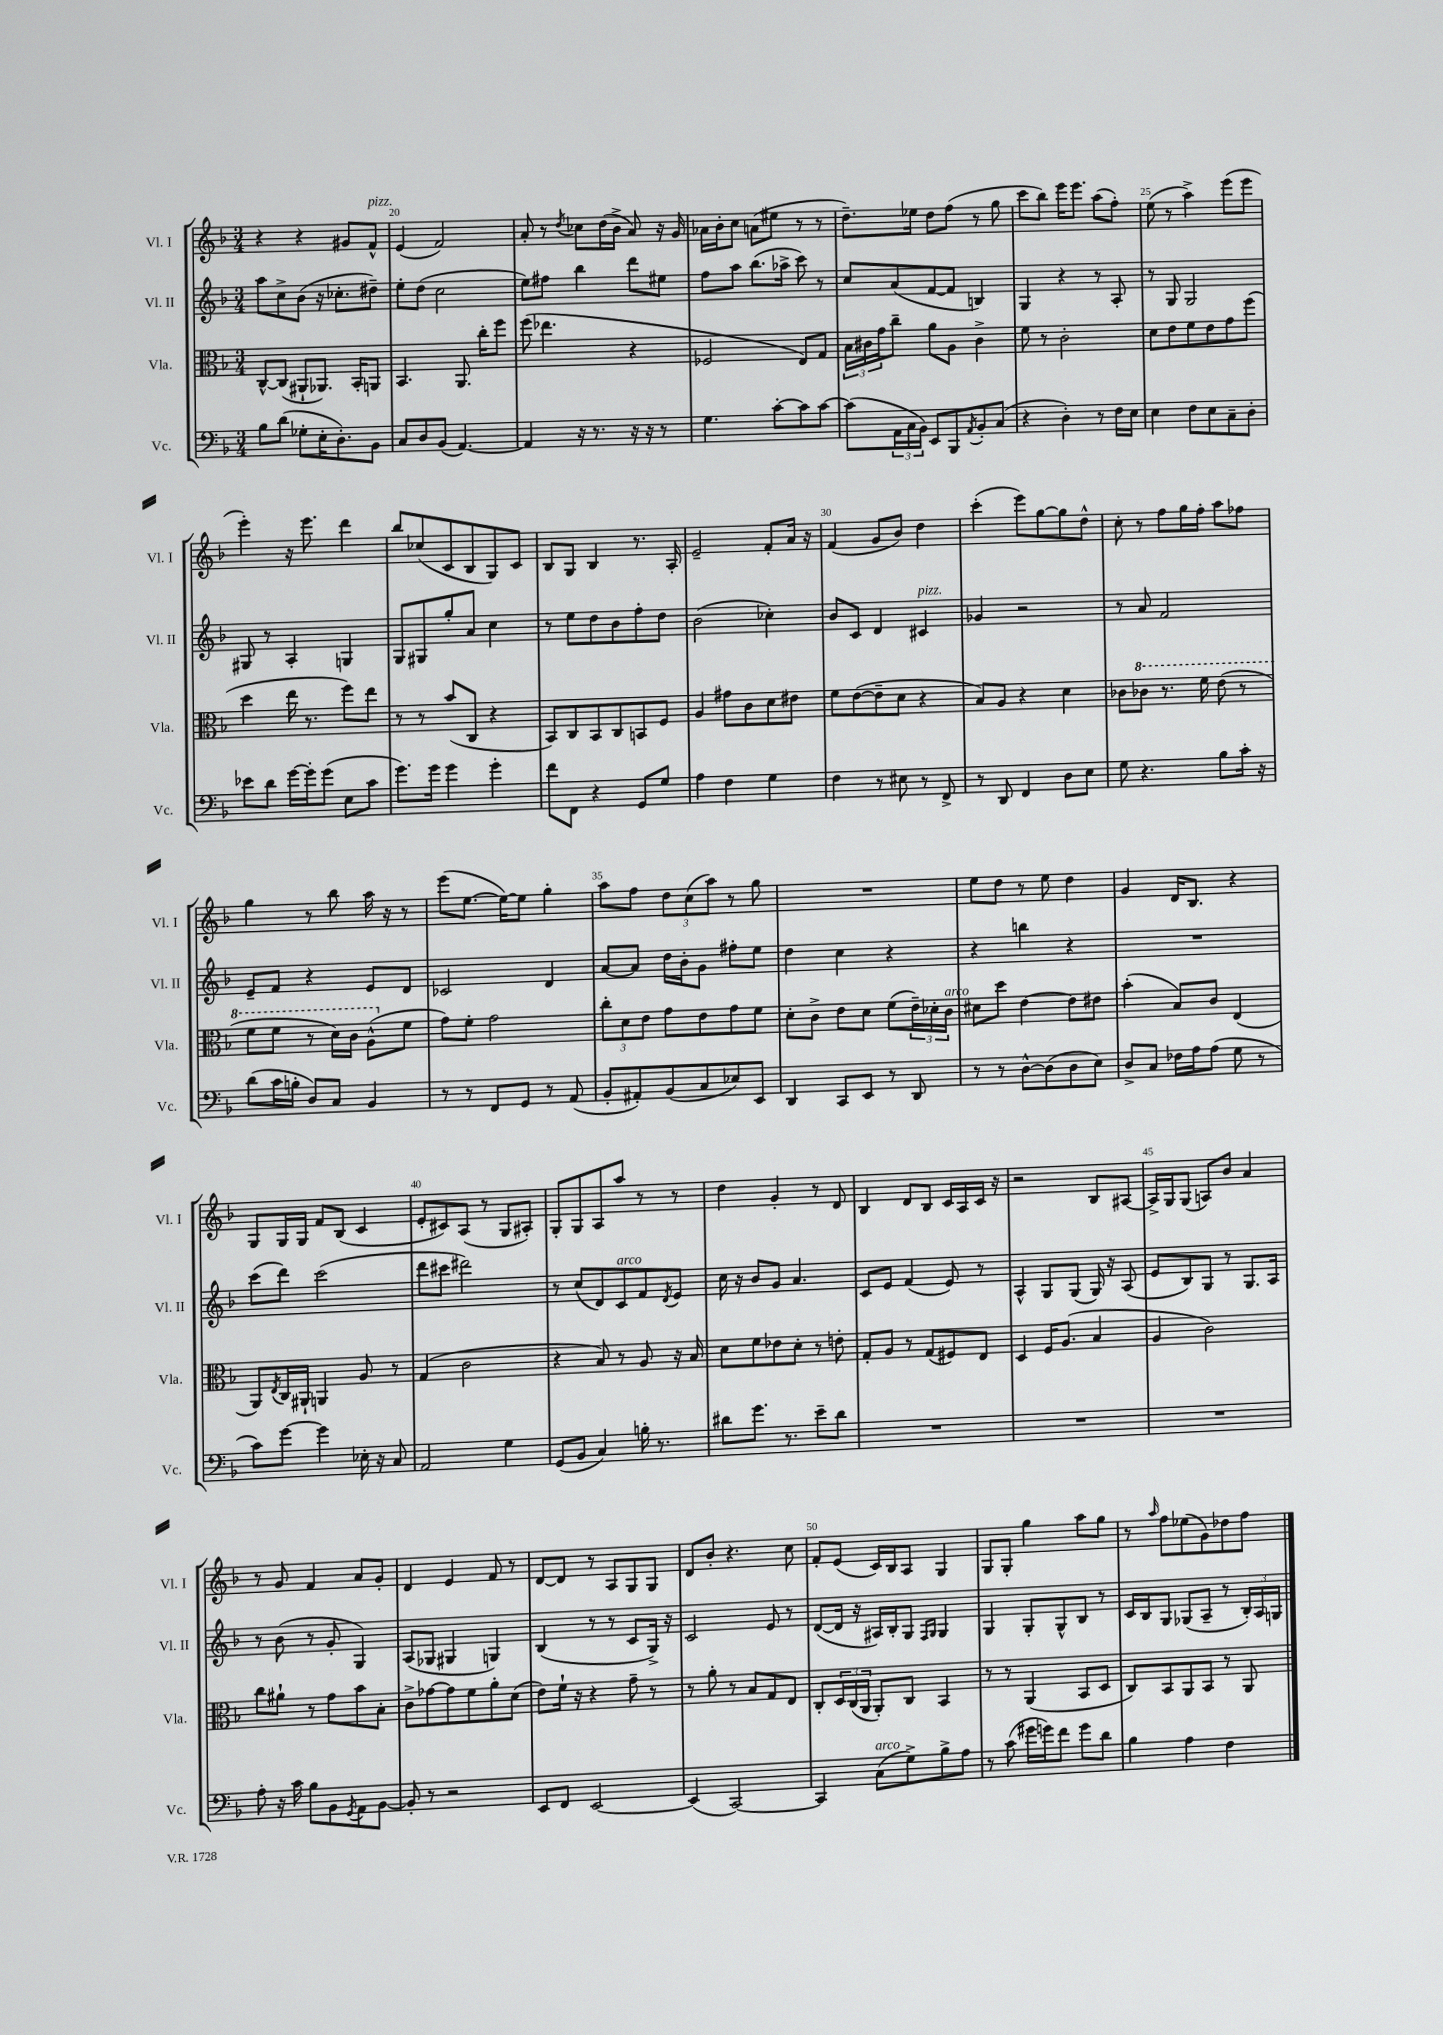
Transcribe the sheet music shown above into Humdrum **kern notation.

**kern	**kern	**kern	**kern
*part4	*part3	*part2	*part1
*staff4	*staff3	*staff2	*staff1
*I"Vc.	*I"Vla.	*I"Vl. II	*I"Vl. I
*I'Vc.	*I'Vla.	*I'Vl. II	*I'Vl. I
*clefF4	*clefC3	*clefG2	*clefG2
*k[b-]	*k[b-]	*k[b-]	*k[b-]
*M3/4	*M3/4	*M3/4	*M3/4
=19	=19	=19	=19
8B-\L	[8C^^/L	8aa\L	4r
(8d\J	(8C/J]	8cc^\	.
8G-X'\L	8AA#X`/L	(8b-\J	4r
16E'\K	8.AA-X/J)	16r	.
8.D'\)	.	8.cc-X'\L	.
.	.	.	8g#X/L
.	16BB-'/KL	.	.
!	!	!	!LO:TX:a:i:t=pizz.
8BB-\J	8AAn/J	8dd#X~\J)	8f^^/J
=20	=20	=20	=20
8C/L	4.BB-/	8ee'\L	(4e/
8D/	.	(8dd\J	.
(8BB-/J	.	2cc\	2f/)
[4.AA/)	8.AA/	.	.
.	16cc'\KL	.	.
.	8ff\J	.	.
=21	=21	=21	=21
4AA/]	(8ff\	8ee\L)	8a'/
.	4.ee-X\	8ff#X\J	8r
.	.	.	8qdd/
16r	.	4bb-\	8cc-X\L
8.r	.	.	.
.	.	.	(16dd\L
.	.	.	16b-^\JJ
16r	4r	8ddd\L	8a/)
16r	.	.	.
8r	.	8ee#X\J	16r
.	.	.	16g/
=22	=22	=22	=22
4.G\	2F-X/	8ff\L	16a-X\LL
.	.	.	16b-'\J
.	.	8aa\J	8cc\J
.	.	(8.bb-\L	(8an\L
[8c'\L	.	.	8ee#X\J
.	.	16aa-X^\Jk	.
8c\]	8E/L)	8ccc\)	8r
[8c\J	8G/J	8r	8r
=23	=23	=23	=23
(8c\L]	24B-\LL	8cc/L	8.dd~\L)
.	24c#X\	.	.
.	24g\J	.	.
24AA\L	8cc~\J	(8a/	.
24C\	.	.	.
.	.	.	16ee-X\Jk
24BB-\JJ)	.	.	.
8EE/L	8a\L	[8f/	8dd\L
8BBB-/	8A\J	8f/J]	(8ff\J
8qAA/	.	.	.
8BB-'/	4c#^\	4Bn/)	8r
(8C/J	.	.	8gg\
=24	=24	=24	=24
4r	8f\	4G/	8ccc\L
.	8r	.	8bb-\J)
4D'\)	2c'\	4r	16eee\KL
.	.	.	8.eee\J
8r	.	8r	(8aa\L
16F\LL	.	8A'/	8ff'\J)
16E\JJ	.	.	.
=25	=25	=25	=25
4E\	8d\L	8r	(8ee\
.	8e\	8G/	8r
8F\L	8f\	2G/	4aa^\)
8E\	8e\	.	.
8C~\	8g\	.	(8eee\L
8D'\J	(8ff\J	.	8eee\J
!!LO:LB:g=z
=26	=26	=26	=26
8e-X\L	4dd\	8G#X/	4eee'\)
8d\J	.	8r	.
[16g\LL	16ee\	4A'/	16r
16g'\J]	8.r	.	8.eee\
(8g\J	.	.	.
8E\L	8ff\L)	4Gn/	4ddd\
8c\J	8ee\J	.	.
=27	=27	=27	=27
8.g\L)	8r	8G/L	8bb-/L
.	8r	8G#X/	(8cc-X/
16g\Jk	.	.	.
4g\	(8b-/L	8gg'/	8c/
.	8C/J	8a/J	8B-/
4g'\	4r	4cc\	8G/)
.	.	.	8c/J
=28	=28	=28	=28
8f\L	8BB-/L)	8r	8B-/L
8FF\J	8C/	8ee\L	8G/J
4r	8BB-/	8dd\	4B-/
.	8C/	8b-\	.
8GG/L	8BBn/	8ff'\	8.r
8G/J	8F/J	8dd\J	.
.	.	.	16A'/
=29	=29	=29	=29
4A\	4A/	(2b-\	2e~/
4F\	8g#X\L	.	.
.	8c\	.	.
4G\	8d\	4cc-X'\)	8f'/L
.	8e#X\J	.	16a/Jk
.	.	.	16r
=30	=30	=30	=30
4F\	8f\L	8b-/L	(4f/
.	([8e\	8c/J	.
8r	8e~\]	4d/	8g/L
8E#X\	8d\J	.	8b-/J)
!	!	!LO:TX:a:i:t=pizz.	!
8r	4r	4c#X/	4dd\
8FF^/	.	.	.
=31	=31	=31	=31
8r	8B-/L)	4g-X/	(4ccc'\
8DD/	8A/J	.	.
4FF/	4r	2r	8eee\L)
.	.	.	[8gg\
8D\L	4d\	.	8gg\]
8E\J	.	.	8dd^^\J
=32	=32	=32	=32
8G\	8c-X\L	8r	8cc'\
*	*8va	*	*
4.r	8cc-X\J	8a/	8r
.	8.r	2f/	8ff\L
.	.	.	16gg\L
.	16ff\	.	16ff'\JJ
8B-\L	(8ee\	.	8aa\L
16c'\Jk	8r	.	8ff-X\J
16r	.	.	.
!!LO:LB:g=z
=33	=33	=33	=33
(8d\L	8ff\L	8e~/L	4gg\
16c\L	8ff\J	8f/J	.
16Bn'\JJ	.	.	.
8D/L)	8r	4r	8r
8C/J	16dd\LL)	.	8bb-\
.	16cc\JJ	.	.
4BB-/	(8a^^\L	8e/L	16aa\
.	.	.	16r
*	*X8va	*	*
.	8f\J	8d/J	8r
=34	=34	=34	=34
8r	8g\L)	2c-X/	(8eee\L
8r	8f'\J	.	[8.ee\J
8FF/L	2g\	.	.
.	.	.	16ee\KL_)
8GG/J	.	.	8ee\J]
8r	.	4d/	4gg'\
(8AA/	.	.	.
=35	=35	=35	=35
8BB-'/L	12cc'\L	[8a/L	8aa\L
.	12d\	.	.
8AA#X'/)	.	8a/J]	8ff\J
.	12e\J	.	.
(8BB-/	8g\L	16dd\LL	12dd\L
.	.	16b-'\J	.
.	.	.	(12cc\
8C/	8e\	8g\J	.
.	.	.	12aa\J)
8E-X/)	8g\	8ff#X'\L	8r
8EE/J	8f\J	8ee\J	8gg\
=36	=36	=36	=36
4DD/	8d'\L	4dd\	2.r
.	8c^\J	.	.
8CC/L	8e\L	4cc\	.
8EE/J	8d\J	.	.
8r	(8f\L	4r	.
8DD/	24e~\L)	.	.
.	24d-X'\	.	.
!	!LO:TX:a:i:t=arco	!	!
.	24c\JJ	.	.
=37	=37	=37	=37
8r	8d#X\L	4r	8ee\L
8r	8dd\J	.	8dd\J
[8D^^\L	[4e\	4bbn\	8r
(8D\]	.	.	8ee\
8D\	8e\L]	4r	4dd\
8E\J)	8e#X\J	.	.
=38	=38	=38	=38
8D^/L	(4b-'\	2.r	4g/
8C/J	.	.	.
16F-X\LL	8B-/L)	.	16d/KL
16A\J	.	.	8.B-/J
(8A\J	8c/J	.	.
8G\	(4E/	.	4r
8r	.	.	.
!!LO:LB:g=z
=39	=39	=39	=39
8c\L)	8AA/L)	(8ccc\L	8G/L
.	8qE/	.	.
[8g\J	16C/L	8ddd\J)	16G/L
.	16AA#X`/JJ	.	16G/JJ
4g\]	4AAn/	(2ccc\	8f/L
.	.	.	(8B-/J
16E-X'\	8A/	.	4c/
16r	.	.	.
8C/	8r	.	.
=40	=40	=40	=40
2AA/	(4G/	8ddd\L	8e'/L
.	.	8ccc#X\J	8c#X/)
.	2c\	2ddd#X\)	(8A/J
.	.	.	8r
4G\	.	.	8G/L
.	.	.	8A#X'/J)
=41	=41	=41	=41
(8GG/L	4r	8r	8G'/L
8BB-/J	.	(8cc/L	8G/
4C/)	8B-/)	8d/)	8A/
!	!	!LO:TX:a:i:t=arco	!
.	8r	8c/	8aa/J
16Bn'\	8A/	8f/	8r
8.r	.	.	.
.	.	8qd/	.
.	16r	8e/J	8r
.	16B-/	.	.
=42	=42	=42	=42
8d#X\L	8d\L	16cc\	4dd\
.	.	16r	.
8.g\J	8f\	8b-/L	.
.	8e-X\	8g/J	4g'/
8.r	.	.	.
.	8d'\J	4.a/	.
8e~\L	8r	.	8r
8d#\J	8en'\	.	8d/
=43	=43	=43	=43
2.r	8G'/L	8c/L	4B-/
.	8A/J	8e/J	.
.	8r	(4f/	8d/L
.	(8G/L	.	8B-/J
.	8F#X/)	8e/)	16c/LL
.	.	.	16A/
.	8E/J	8r	16c/JJ
.	.	.	16r
=44	=44	=44	=44
2.r	4D/	4A^^/	2r
.	16F/KL	8G/L	.
.	(8.A/J	.	.
.	.	(8G/J	.
.	4B-/	16G/)	8B-/L
.	.	16r	.
.	.	(8A/	[8A#X/J
=45	=45	=45	=45
2.r	4A/	8e/L	16A#^/LL]
.	.	.	16G/J
.	.	8B-/)	(8G/J
.	2c\)	8G/J	8An/L)
.	.	8r	8b-/J
.	.	8.G/L	4a/
.	.	16A/Jk	.
!!LO:LB:g=z
=46	=46	=46	=46
8A'\	8cc\L	8r	8r
16r	8a#X`\J	(8b-\	8g/
16c\	.	.	.
8B-\L	8r	8r	4f/
8BB-\	8g\L	8g'/	.
8qGG/	.	.	.
8AA\	8b-\	4G/)	8a/L
[8BB-\J	8B-'\J	.	8g'/J
=47	=47	=47	=47
8BB-'/]	8c^\L	(8A/L	4d/
8r	[8g-X\	8G-X/J	.
2r	8g-\]	4G#X/	4e/
.	8f\	.	.
.	8a'\	4Gn/)	8f/
.	(8d\J	.	8r
=48	=48	=48	=48
8EE/L	8e\L)	(4B-/	[8d/L
8FF/J	16f`\Jk	.	8d/J]
.	16r	.	.
[2EE/	4r	8r	8r
.	.	8r	8A/L
.	8g~\	8c/L	8G/
.	8r	16G^/Jk)	8G/J
.	.	16r	.
=49	=49	=49	=49
(4EE/]	8r	2c/	8d/L
.	8a'\	.	8b-'/J
[2CC/)	8r	.	4.r
.	8B-/L	.	.
.	8G/	8e/	.
.	8E/J	8r	8cc\
=50	=50	=50	=50
4CC/]	8C'/L	([8d/L	8f'/L
.	24D/L	16d/Jk]	(8e/J
.	(24C/	.	.
.	.	16r	.
.	24AA/JJ	.	.
!LO:TX:a:i:t=arco	!	!	!
(8C\L	8AA'/L)	16A#X/LL)	16c/LL)
.	.	16B-'/J	16B-/J
8G^\)	8C/J	8G/J	8A/J
.	.	16qqF/LL	.
.	.	16qqG/JJ	.
8B-^\	4BB-/	4G/	4G/
8A\J	.	.	.
=51	=51	=51	=51
8r	8r	4G/	8G/L
(8c\	8r	.	8G'/J
16g#X\LL	(4AA/	8G'/L	4gg\
16gn\J)	.	.	.
8f\J	.	8G^^/	.
8g\L	8BB-/L	8B-/J	8aa\L
8d\J	8D/J	8r	8gg\J
=52	=52	=52	=52
4B-\	8C/L)	16c/LL	8r
.	.	16B-/J	.
.	.	.	16qqaa/
.	8BB-/	8G/J	8ff\L
4A\	8AA/	(8G-X/L	(8ee-X\
.	8BB-/J	8A~/J	8g\)
4F\	8r	8r	8dd-X\
.	8AA/	24B-'/LL)	8ff\J
.	.	24A/	.
.	.	24Gn/JJ	.
==	==	==	==
*-	*-	*-	*-
